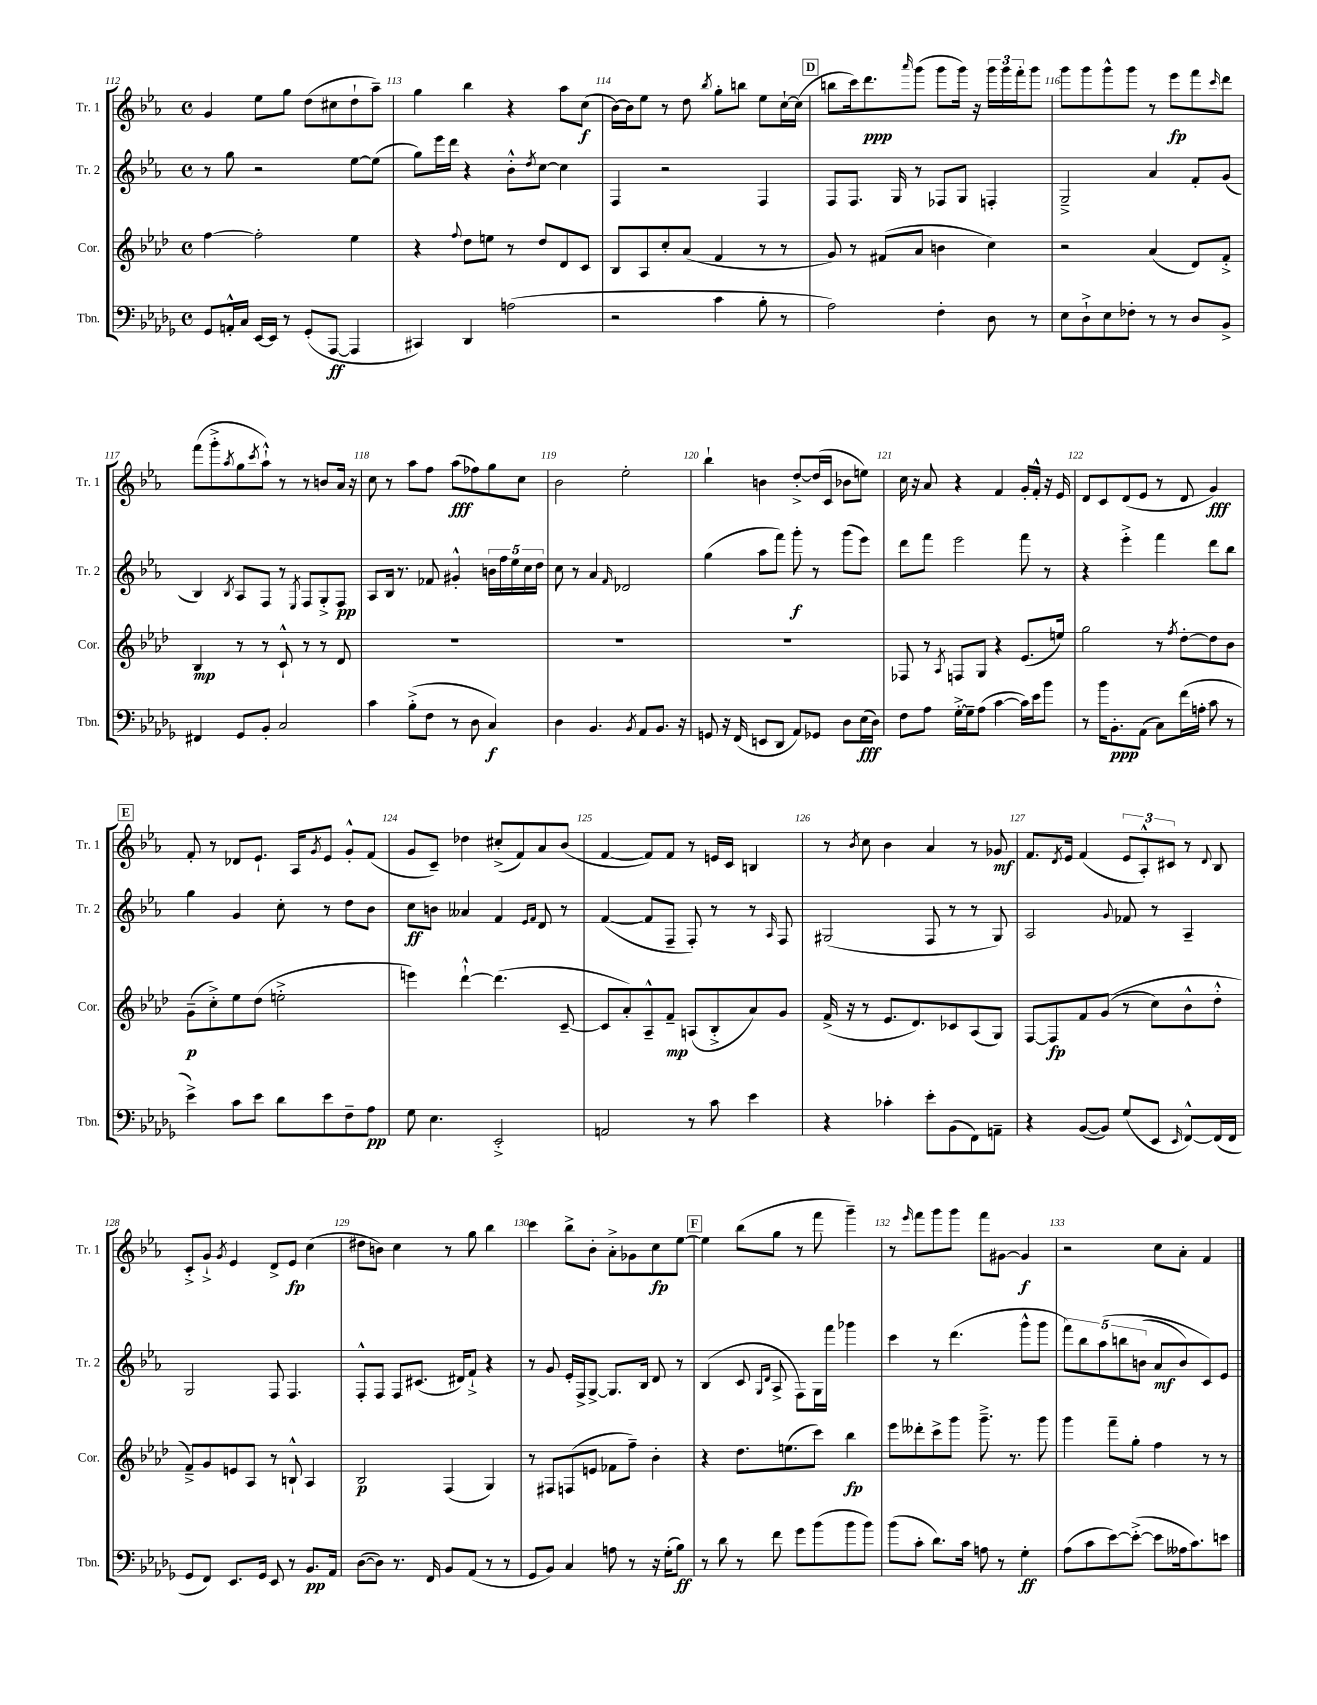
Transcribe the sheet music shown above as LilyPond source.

<<
\new StaffGroup <<
\new Staff = "s0" \with { instrumentName = "Tr. 1" shortInstrumentName = "Tr. 1" } {
    \clef treble \key ees \major \defaultTimeSignature \time 4/4
    g'4 ees''8 g''8 d''8( cis''8 d''8-! aes''8--) |
    g''4 bes''4 r4 aes''8 c''8\f( |
    bes'16~) bes'16 ees''8 r8 d''8 \acciaccatura { bes''8 } g''8-. b''8 ees''8 c''16~-! c''16( |
    \mark \markup { \box "D" } b''8 c'''16) d'''8.\ppp \grace { aes'''16 } g'''8( g'''8 g'''16) r16 \tuplet 3/2 { g'''16 g'''16 f'''16-. } g'''8 |
    g'''8 g'''8 g'''8-^ g'''8 r8 ees'''8\fp f'''8 \grace { c'''16 } d'''8 |
    f'''8( g'''8-.-> \acciaccatura { aes''8 } g''8 \acciaccatura { c'''8 } aes''8-!-^) r8 r8 b'8 aes'16 r16 |
    c''8 r8 aes''8 f''8 aes''8\fff( fes''8) g''8 c''8 |
    bes'2 ees''2-. |
    bes''4-! b'4 d''8~-.-> d''16( c'16 bes'8 e''8) |
    c''16 r16 aes'8 r4 f'4 g'16-. f'16-.-^ r16 ees'16 |
    d'8 c'8 d'8( ees'8 r8 d'8 g'4\fff) |
    \mark \markup { \box "E" } f'8-. r8 des'8 ees'8.-! aes16 \acciaccatura { g'8 } ees'8 g'8-.-^ f'8( |
    g'8 c'8--) des''4 cis''8-.->( f'8) aes'8 bes'8( |
    f'4~ f'8) f'8 r8 e'16 c'16 b4 |
    r8 \acciaccatura { bes'8 } c''8 bes'4 aes'4 r8 ges'8\mf |
    f'8. \acciaccatura { d'8 } ees'16 f'4( \tuplet 3/2 { ees'8 aes8-.-^) cis'8 } r8 \appoggiatura { d'8 } bes8 |
    c'8-.-> g'8-!-> \acciaccatura { g'8 } ees'4 d'8-> ees'8\fp c''4( |
    dis''8 b'8) c''4 r8 g''8 bes''4 |
    c'''4 bes''8-> bes'8-. aes'8-.-> ges'8 c''8\fp ees''8~ |
    \mark \markup { \box "F" } ees''4 bes''8( g''8 r8 f'''8 g'''4--) |
    r8 \grace { ees'''16 } f'''8 g'''8 g'''8 f'''8 gis'8~ gis'4\f |
    r2 c''8 aes'8-. f'4 \bar "|." |
}
\new Staff = "s1" \with { instrumentName = "Tr. 2" shortInstrumentName = "Tr. 2" } {
    \clef treble \key ees \major \defaultTimeSignature \time 4/4
    r8 g''8 r2 ees''8~ ees''8( |
    g''8) ees'''16 d'''16 r4 bes'8-.-^ \acciaccatura { d''8 } c''8~ c''4 |
    f4 r2 f4 |
    \mark \markup { \box "D" } f8 f8. g16 r8 fes8 g8 f4-. |
    g2---> aes'4 f'8-. g'8( |
    bes4) \acciaccatura { bes8 } aes8 f8 r8 \acciaccatura { ees8 } f8 g8-.-> f8\pp |
    aes8 bes16 r8. fes'8 gis'4-.-^ \tuplet 5/4 { b'16 f''16 ees''16 c''16 d''16 } |
    c''8 r8 aes'4 \grace { f'16 } des'2 |
    g''4( aes''8 f'''8) g'''8-.\f r8 g'''8( ees'''8) |
    d'''8 f'''8 ees'''2 f'''8 r8 |
    r4 ees'''4-.-> f'''4 d'''8 bes''8 |
    \mark \markup { \box "E" } g''4 g'4 c''8-. r8 d''8 bes'8 |
    c''8\ff b'8 aeses'4 f'4 \grace { ees'16 f'16 } d'8 r8 |
    f'4~( f'8 f8-- f8-.) r8 r8 \grace { aes16 } f8 |
    gis2( f8 r8 r8 gis8) |
    aes2 \appoggiatura { g'8 } fes'8 r8 aes4-- |
    g2 f8 f4. |
    f8-.-^ f8 f8 cis'8.( dis'16) f'8-!-> r4 |
    r8 g'8 ees'16-. f16-> g8~-> g8. bes16 d'8 r8 |
    \mark \markup { \box "F" } bes4( c'8 \grace { g16 d'16 } aes8-> f8) g16 f'''16 ges'''4 |
    c'''4 r8 d'''4.( g'''8-^ g'''8 |
    \tuplet 5/4 { f'''8) bes''8 aes''8\( b''8 b'8( } aes'8\mf b'8) c'8\) ees'8 \bar "|." |
}
\new Staff = "s2" \with { instrumentName = "Cor." shortInstrumentName = "Cor." } {
    \clef treble \key aes \major \defaultTimeSignature \time 4/4
    f''4~ f''2-. ees''4 |
    r4 \appoggiatura { f''8 } des''8 e''8 r8 des''8 des'8 c'8 |
    bes8 aes8 c''8-. aes'8( f'4 r8 r8 |
    \mark \markup { \box "D" } g'8) r8 fis'8( aes'8 b'4 c''4) |
    r2 aes'4( des'8) f'8-.-> |
    bes4\mp r8 r8 c'8-!-^ r8 r8 des'8 |
    R1 |
    R1 |
    R1 |
    fes8 r8 \acciaccatura { aes8 } f8 g8 r4 ees'8.( e''16) |
    g''2 r8 \acciaccatura { f''8 } des''8~-. des''8 bes'8 |
    \mark \markup { \box "E" } g'8--\p( c''8-.->) ees''8 des''8( e''2-.-> |
    e'''4) des'''4~-!-^ des'''4.( c'8~-- |
    c'8 aes'8-.) aes8---^ f'8--\mp a8( bes8-.-> aes'8) g'8 |
    f'16->( r16 r8 ees'8. des'8.) ces'8 aes8( g8) |
    f8~ f8\fp f'8 g'8(\( r8 c''8) bes'8-^ des''8-.-^ |
    f'8--->\) g'8 e'8 aes8 r8 b8-!-^ aes4 |
    bes2\p f4( g4) |
    r8 fis8 f8( e'8 fes'8 f''8--) bes'4-. |
    \mark \markup { \box "F" } r4 des''8. e''8.( c'''8) bes''4\fp |
    ees'''8 deses'''8-. c'''8-> g'''8 g'''8.---> r8. g'''8 |
    g'''4 f'''8-- g''8-. f''4 r8 r8 \bar "|." |
}
\new Staff = "s3" \with { instrumentName = "Tbn." shortInstrumentName = "Tbn." } {
    \clef bass \key des \major \defaultTimeSignature \time 4/4
    ges,8 a,16-.-^ c16 ees,16~ ees,16 r8 ges,8-.( aes,,8~\ff aes,,4 |
    cis,4) des,4 a2( |
    r2 c'4 bes8-. r8 |
    \mark \markup { \box "D" } aes2) f4-. des8 r8 |
    ees8 des8-!-> ees8 fes8-. r8 r8 des8 bes,8-> |
    fis,4 ges,8 bes,8-. c2 |
    c'4 bes8-.->( f8 r8 des8 c4\f) |
    des4 bes,4. \acciaccatura { bes,8 } aes,8 bes,8. r16 |
    g,8 r16 f,16( e,8 des,8 aes,8) ges,8 des8 ees16\fff( des16) |
    f8 aes8 ges16~-.-> ges16-- aes8( c'4~ c'16) ees'16 bes'8 |
    r8 bes'16 bes,8.-.\ppp aes,8( c8) f'16( a16-. c'8 r8 |
    \mark \markup { \box "E" } ees'4->) c'8 ees'8 des'8 ees'8 f8-- aes8\pp |
    ges8 ees4. ees,2-.-> |
    a,2 r8 c'8 ees'4 |
    r4 ces'4-. ees'8-. bes,8( f,8) a,8-- |
    r4 bes,8~( bes,8) ges8( ees,8 \grace { ees,16 } f,8~-^) f,16( f,16 |
    ges,8 f,8) ees,8. ges,16 ees,8 r8 bes,8.\pp aes,16 |
    des8~( des8) r8. f,16 bes,8 aes,8( r8 r8 |
    ges,8 bes,8) c4 a8 r8 r16 ges16-.( bes8\ff) |
    \mark \markup { \box "F" } r8 des'8 r8 f'8 ges'8 bes'8( bes'8 bes'8) |
    bes'8( c'8-. des'8.) c'16 a8 r8 ges4-.\ff |
    aes8( c'8 ees'8~) ees'8~-.->( ees'8 aeses16 c'8.) e'8 \bar "|." |
}
>>
>>
\layout { \context { \Score currentBarNumber = #112 \override BarNumber.break-visibility = ##(#f #t #t) barNumberVisibility = #all-bar-numbers-visible } }
